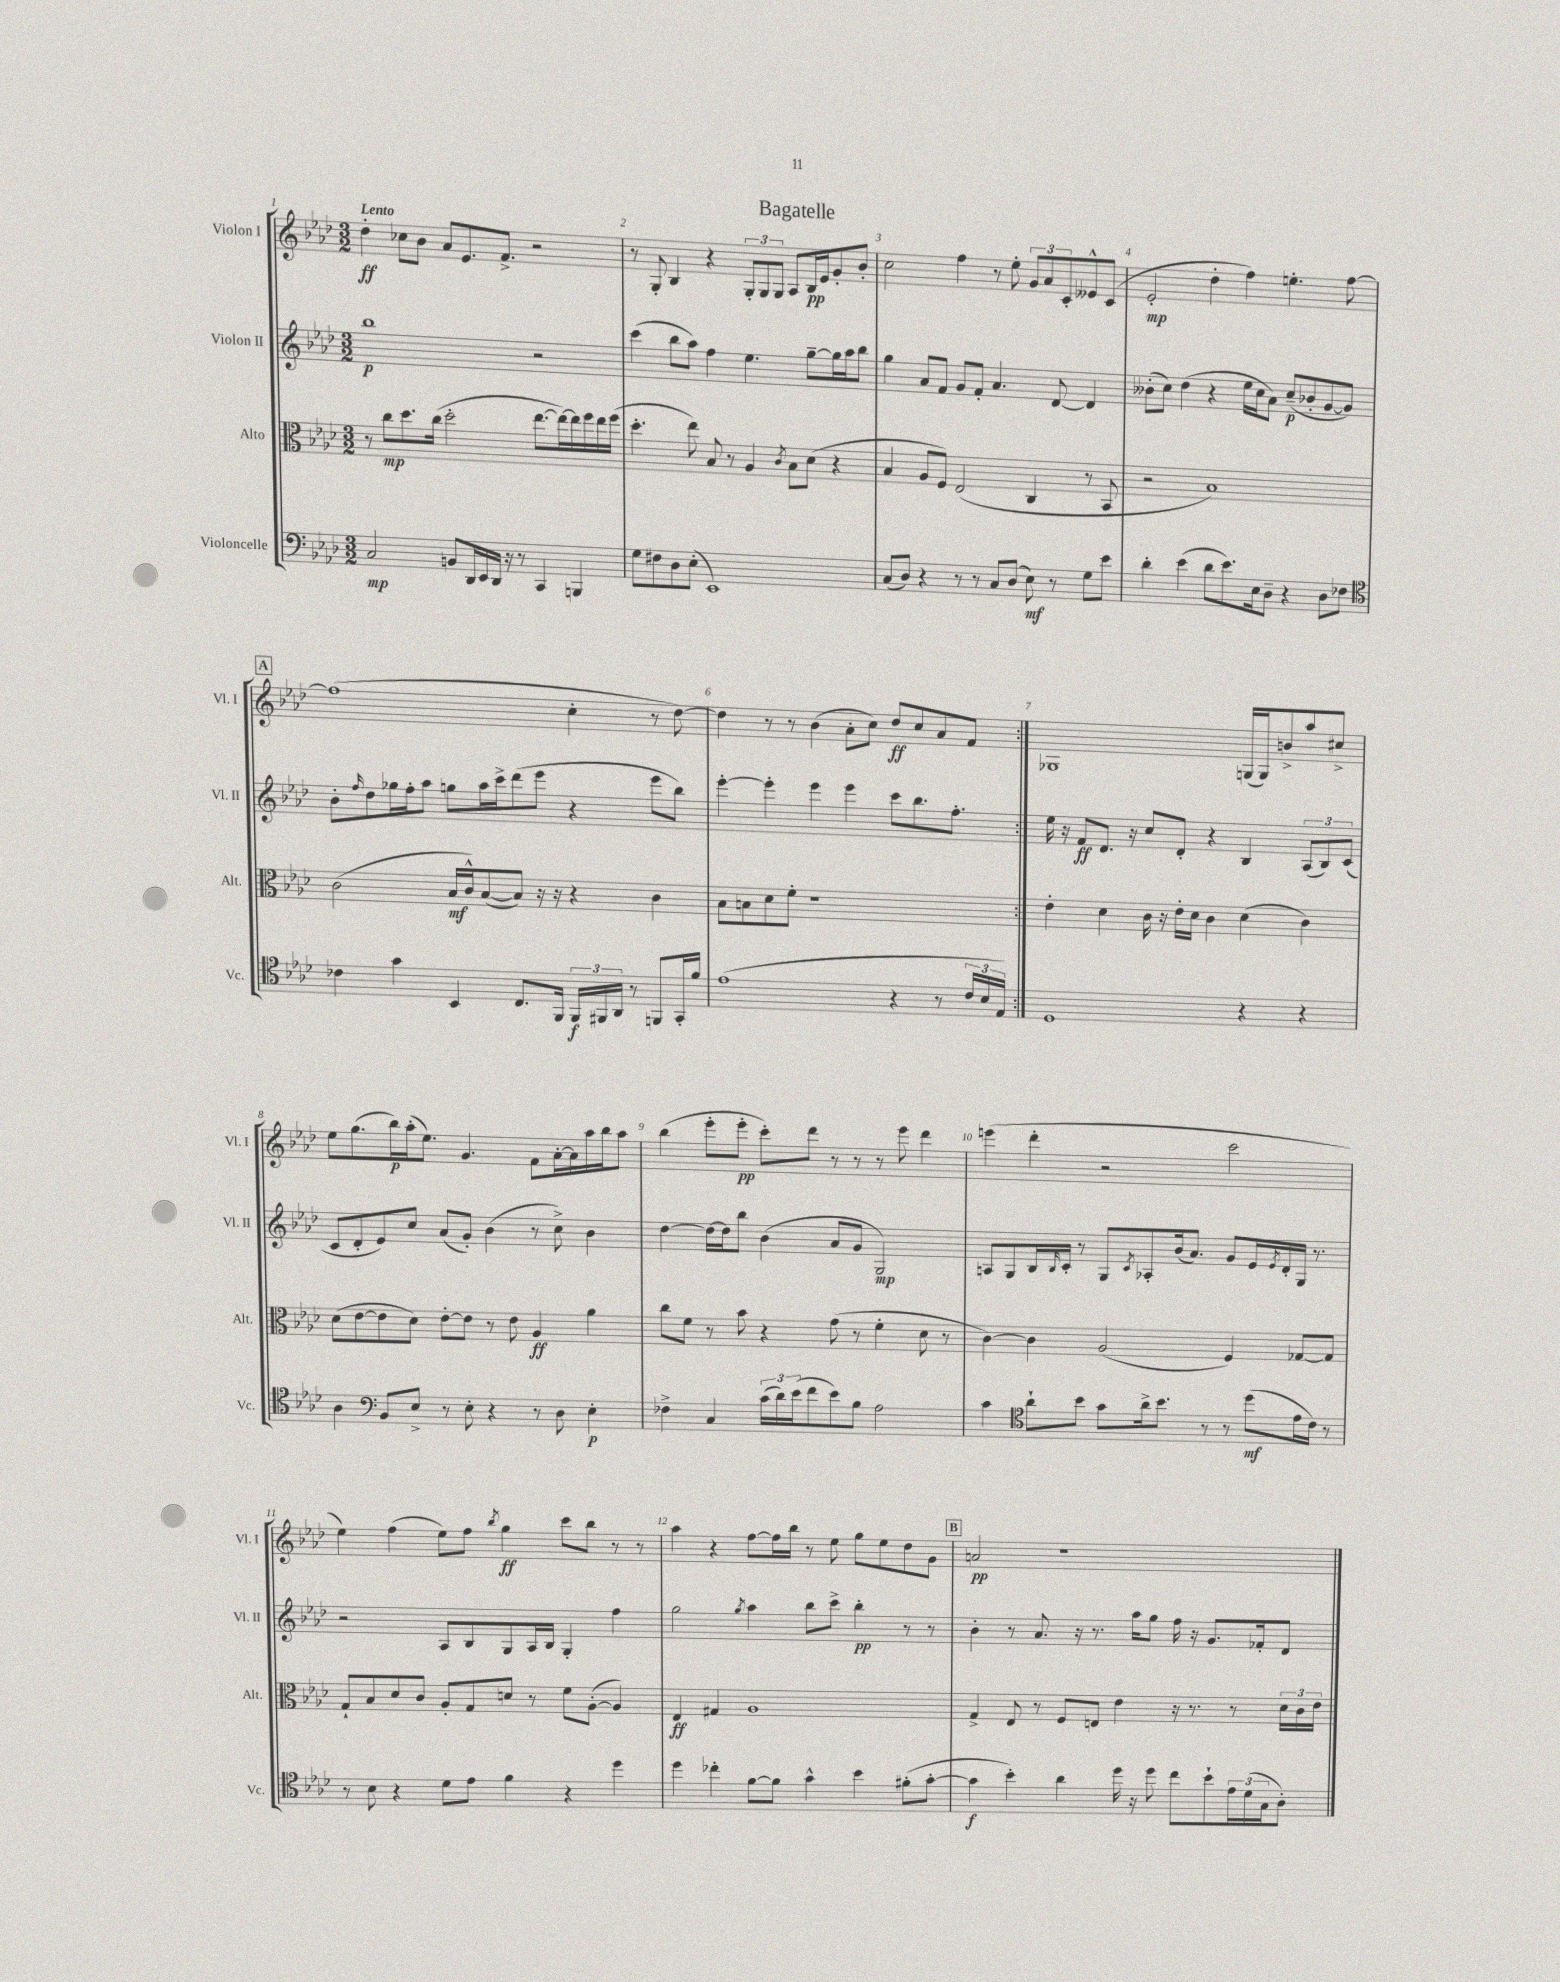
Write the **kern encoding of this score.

**kern	**dynam	**kern	**dynam	**kern	**dynam	**kern	**dynam
*part4	*part4	*part3	*part3	*part2	*part2	*part1	*part1
*staff4	*staff4	*staff3	*staff3	*staff2	*staff2	*staff1	*staff1
*I"Violoncelle	*	*I"Alto	*	*I"Violon II	*	*I"Violon I	*
*I'Vc.	*	*I'Alt.	*	*I'Vl. II	*	*I'Vl. I	*
*clefF4	*	*clefC3	*	*clefG2	*	*clefG2	*
*k[b-e-a-d-]	*	*k[b-e-a-d-]	*	*k[b-e-a-d-]	*	*k[b-e-a-d-]	*
*M3/2	*	*M3/2	*	*M3/2	*	*M3/2	*
=1	=1	=1	=1	=1	=1	=1	=1
!	!	!	!	!	!	!LO:TX:a:B:t=Lento	!
2C/	mp	8r	.	1bb-	p	4dd-'\	ff
.	.	8cc\L	mp	.	.	.	.
.	.	8.dd-\	.	.	.	8cc-X\L	.
.	.	.	.	.	.	8b-\J	.
.	.	(16cc\Jk	.	.	.	.	.
8BBn/L	.	2dd-'\	.	.	.	8a-/L	.
16DD-/L	.	.	.	.	.	8.e-/	.
16EE-/	.	.	.	.	.	.	.
16DD-/JJ	.	.	.	.	.	.	.
16r	.	.	.	.	.	8.f^/J	.
8r	.	.	.	.	.	.	.
4CC/	.	[8.ee-\L	.	2r	.	2r	.
.	.	16ee-\L_)	.	.	.	.	.
4BBBn/	.	16ee-\]	.	.	.	.	.
.	.	16ff\	.	.	.	.	.
.	.	16ee-\	.	.	.	.	.
.	.	(16ff\JJ	.	.	.	.	.
=2	=2	=2	=2	=2	=2	=2	=2
8G\L	.	4.dd-'\	.	(4ccc\	.	8r	.
8F#X\	.	.	.	.	.	8G'/	.
8D-\	.	.	.	8bb-\L	.	4B-/	.
(8E-'\J	.	8ee-\)	.	8aa-\J)	.	.	.
1EE-)	.	8B-/	.	4ff\	.	4r	.
.	.	8r	.	.	.	.	.
.	.	4A-/	.	4.ee-\	.	12G'/L	.
.	.	.	.	.	.	12G/	.
.	.	.	.	.	.	12G/J	.
.	.	8qc/	.	.	.	.	.
.	.	8B-\L	.	.	.	8A-/L	.
.	.	(8d-\J	.	[8gg~\L	.	16B-/L	pp
.	.	.	.	.	.	16e-/J	.
.	.	4r	.	16gg\L]	.	8g'/	.
.	.	.	.	16aa-\J	.	.	.
.	.	.	.	8bb-\J	.	8b-'/J	.
=3	=3	=3	=3	=3	=3	=3	=3
(8C/L	.	4B-/	.	4gg\	.	2cc\	.
8D-/J)	.	.	.	.	.	.	.
4r	.	8A-/L	.	8a-/L	.	.	.
.	.	8F/J)	.	8f/J	.	.	.
8r	.	(2E-/	.	8g/L	.	4ff\	.
8r	.	.	.	8f'/J	.	.	.
8C/L	.	.	.	4.a-/	.	8r	.
(8D-/J	.	.	.	.	.	8ee-'\	.
8E-\)	mf	4C/	.	.	.	12g/L	.
.	.	.	.	.	.	12a-/	.
8r	.	.	.	[8d-/	.	.	.
.	.	.	.	.	.	12c'/	.
8G\L	.	8r	.	4d-/]	.	8e--X^^/	.
8e-\J	.	8BB-/	.	.	.	(8c/J	.
=4	=4	=4	=4	=4	=4	=4	=4
4d-'\	.	2r	.	(8b--X'\L	.	2e-'/	mp
.	.	.	.	8cc\J)	.	.	.
(4e-\	.	.	.	(4dd-\	.	.	.
8d-\L	.	1B-)	.	4r	.	4dd-'\	.
8.e-\)	.	.	.	.	.	.	.
.	.	.	.	16ee-\LL	.	4ff\)	.
16E-\k	.	.	.	16cc\J	.	.	.
8D-~\J	.	.	.	8a-\J)	.	.	.
4r	.	.	.	(8cc~/L	p	4.een'\	.
.	.	.	.	8b-X'/	.	.	.
8D-\L	.	.	.	[8g/	.	.	.
8F-X\J	.	.	.	8g/J])	.	[8ff\	.
!!LO:LB:g=z
!!LO:REH:place=s1:t=A
=5	=5	=5	=5	=5	=5	=5	=5
*clefC4	*	*	*	*	*	*	*
4c-X\	.	(2c\	.	8b-'\L	.	(1ff]	.
.	.	.	.	16qqff/	.	.	.
.	.	.	.	8dd-\	.	.	.
4g\	.	.	.	16gg-X\L	.	.	.
.	.	.	.	16ff'\J	.	.	.
.	.	.	.	8aa-\J	.	.	.
4BB-/	.	16B-/LL	mf	8ggn\L	.	.	.
.	.	16c^^/J)	.	.	.	.	.
.	.	([8B-/	.	16aa-\L	.	.	.
.	.	.	.	16ccc^\J	.	.	.
8.C/L	.	8B-/J])	.	(8ddd-\	.	.	.
.	.	16r	.	8eee-\J	.	.	.
16FF/Jk	.	16r	.	.	.	.	.
24FF/LL	f	4r	.	4r	.	4cc'\	.
24FF#X/	.	.	.	.	.	.	.
24AA-/JJ	.	.	.	.	.	.	.
8r	.	.	.	.	.	.	.
8FFn/L	.	4c\	.	8eee-\L	.	8r	.
16GG'/L	.	.	.	8bb-\J)	.	[8dd-\)	.
16f/JJ	.	.	.	.	.	.	.
=6	=6	=6	=6	=6	=6	=6	=6
(1e-	.	8B-\L	.	[4eee-'\	.	4dd-\]	.
.	.	8Bn\	.	.	.	.	.
.	.	8d-\	.	4eee-'\]	.	8r	.
.	.	8f'\J	.	.	.	8r	.
.	.	1r	.	4eee-\	.	(4b-\	.
.	.	.	.	4eee-\	.	8a-'\L	.
.	.	.	.	.	.	8cc\J)	.
4r	.	.	.	8ccc\L	.	8dd-/L	ff
.	.	.	.	8.bb-\	.	8cc/	.
8r	.	.	.	.	.	8a-/	.
.	.	.	.	8.ff'\J	.	.	.
24c/LL	.	.	.	.	.	8f/J	.
24B-/	.	.	.	.	.	.	.
24E-/JJ)	.	.	.	.	.	.	.
=7:|!	=7:|!	=7:|!	=7:|!	=7:|!	=7:|!	=7:|!	=7:|!
1D-	.	4e-'\	.	16ee-\	.	1G-X	.
.	.	.	.	16r	.	.	.
.	.	.	.	8f/L	ff	.	.
.	.	4d-\	.	8.d-/J	.	.	.
.	.	.	.	16r	.	.	.
.	.	16c\	.	8cc/L	.	.	.
.	.	16r	.	.	.	.	.
.	.	16e-'\LL	.	8d-'/J	.	.	.
.	.	16d-\JJ	.	.	.	.	.
.	.	4c\	.	4r	.	.	.
4r	.	(4d-\	.	4B-/	.	(16Gn/LL	.
.	.	.	.	.	.	16G/J)	.
.	.	.	.	.	.	8bn^/	.
4r	.	4c\)	.	(12A-/L	.	8aa-/	.
.	.	.	.	12B-/)	.	.	.
.	.	.	.	.	.	8cc#X^/J	.
.	.	.	.	(12c/J	.	.	.
!!LO:LB:g=z
=8	=8	=8	=8	=8	=8	=8	=8
4A-\	.	(8d-\L	.	8c/L	.	8ee-\L	.
.	.	[8e-\	.	8d-'/	.	(8.gg\	.
*clefF4	*	*	*	*	*	*	*
8BB-/L	.	8e-\]	.	8e-/)	.	.	.
.	.	.	.	.	.	16bb-\L)	p
8E-^/J	.	8d-\J)	.	8cc/J	.	(16aa-'\J	.
.	.	.	.	.	.	8.ee-\J)	.
8r	.	[8e-'\L	.	(8a-/L	.	.	.
8E-'\	.	8e-\J]	.	8g'/J)	.	4.g/	.
4r	.	8r	.	(4b-\	.	.	.
.	.	8e-\	.	.	.	.	.
8r	.	4A-/	ff	8r	.	8f\L	.
8D-\	.	.	.	8cc^\)	.	[16a-'\L	.
.	.	.	.	.	.	16a-\]	.
4E-'\	p	4a-\	.	4b-\	.	16aa-\	.
.	.	.	.	.	.	16bb-\J	.
.	.	.	.	.	.	8aa-\J	.
=9	=9	=9	=9	=9	=9	=9	=9
4F-X^\	.	8cc\L	.	[4dd-\	.	(4bb-\	.
.	.	8f\J	.	.	.	.	.
4C/	.	8r	.	16dd-\LL_	.	8eee-'\L	.
.	.	.	.	16dd-\J]	.	.	.
.	.	8b-\	.	8bb-\J	.	8eee-'\J	pp
(24c\LL	.	4r	.	(4b-\	.	8ccc'\L)	.
24d-\)	.	.	.	.	.	.	.
(24e-\J	.	.	.	.	.	.	.
8f\	.	.	.	.	.	8ddd-\J	.
8e-\)	.	(8g\	.	8a-/L	.	8r	.
8B-\J	.	8r	.	8g/J	.	8r	.
2A-\	.	4f'\	.	2G/)	mp	8r	.
.	.	.	.	.	.	8eee-\	.
.	.	8d-\	.	.	.	4ddd-\	.
.	.	8r	.	.	.	.	.
=10	=10	=10	=10	=10	=10	=10	=10
4c\	.	[4c\)	.	8An/L	.	(4eeen\	.
.	.	.	.	8G/	.	.	.
*clefC4	*	*	*	*	*	*	*
8a-`\L	.	4c\]	.	16B-/L	.	4ddd-'\	.
.	.	.	.	16qqB-/	.	.	.
.	.	.	.	16c'/JJ	.	.	.
8b-\J	.	.	.	8r	.	.	.
8g\L	.	(2A-/	.	8G/L	.	2r	.
.	.	.	.	8qc/	.	.	.
16a-^\k	.	.	.	8A-X'/	.	.	.
8.b-\J	.	.	.	.	.	.	.
.	.	.	.	(16b-/k	.	.	.
.	.	.	.	8.a-/J)	.	.	.
8r	.	.	.	.	.	.	.
8r	.	4F/)	.	8g/L	.	2ccc\	.
(8dd-\L	mf	.	.	16e-/L	.	.	.
.	.	.	.	8qe-/	.	.	.
.	.	.	.	16d-'/	.	.	.
16e-\L	.	[8G-X/L	.	16G/JJ	.	.	.
16c\JJ)	.	.	.	8.r	.	.	.
8r	.	8G-/J]	.	.	.	.	.
!!LO:LB:g=z
=11	=11	=11	=11	=11	=11	=11	=11
8r	.	8G`/L	.	2r	.	4ee-\)	.
8B-\	.	8B-/	.	.	.	.	.
4r	.	8d-/	.	.	.	(4ff\	.
.	.	8c/J	.	.	.	.	.
8d-\L	.	8A-'/L	.	8A-/L	.	8ee-\L)	.
8e-\J	.	8G/	.	8B-/	.	8ff\J	.
.	.	.	.	.	.	8qbb-/	.
4f\	.	8dn/J	.	8G/	.	4gg\	ff
.	.	8r	.	16A-/L	.	.	.
.	.	.	.	16B-/JJ	.	.	.
4r	.	8f\L	.	4G'/	.	8ccc\L	.
.	.	([8A-'\J	.	.	.	8bb-\J	.
4dd-\	.	4A-/])	.	4ff\	.	8r	.
.	.	.	.	.	.	8r	.
=12	=12	=12	=12	=12	=12	=12	=12
4dd-\	.	4E-/	ff	2gg\	.	4aa-\	.
4cc-X'\	.	4G#X/	.	.	.	4r	.
.	.	.	.	8qgg/	.	.	.
[8f\L	.	1A-	.	4aa-\	.	[8ff\L	.
8f\J]	.	.	.	.	.	16ff\L]	.
.	.	.	.	.	.	16bb-\JJ	.
4g^^\	.	.	.	8bb-\L	.	8r	.
.	.	.	.	8ccc^\J	.	8ee-\	.
4b-\	.	.	.	4bb-'\	pp	8gg\L	.
.	.	.	.	.	.	8ee-\	.
(8f#X'\L	.	.	.	8r	.	8dd-\	.
[8g'\J	.	.	.	8r	.	8g\J	.
!!LO:REH:place=s1:t=B
=13	=13	=13	=13	=13	=13	=13	=13
4g\]	f	4G^/	.	4b-'\	.	2an/	pp
4b-'\)	.	8E-/	.	8r	.	.	.
.	.	8r	.	8.a-/	.	.	.
4a-\	.	8F/L	.	.	.	1r	.
.	.	.	.	16r	.	.	.
.	.	8En/J	.	8.r	.	.	.
16dd-\	.	4e-\	.	.	.	.	.
16r	.	.	.	16aa-\KL	.	.	.
8dd-\	.	.	.	8gg\J	.	.	.
8cc\L	.	16r	.	16ff\	.	.	.
.	.	8.r	.	16r	.	.	.
8b-`\	.	.	.	8.g/L	.	.	.
24e-\L	.	8r	.	.	.	.	.
(24d-\	.	.	.	.	.	.	.
.	.	.	.	16f-X'/k	.	.	.
24G\J	.	.	.	.	.	.	.
8A-'\J)	.	24d-\LL	.	8d-/J	.	.	.
.	.	24c\	.	.	.	.	.
.	.	24e-\JJ	.	.	.	.	.
==	==	==	==	==	==	==	==
*-	*-	*-	*-	*-	*-	*-	*-
